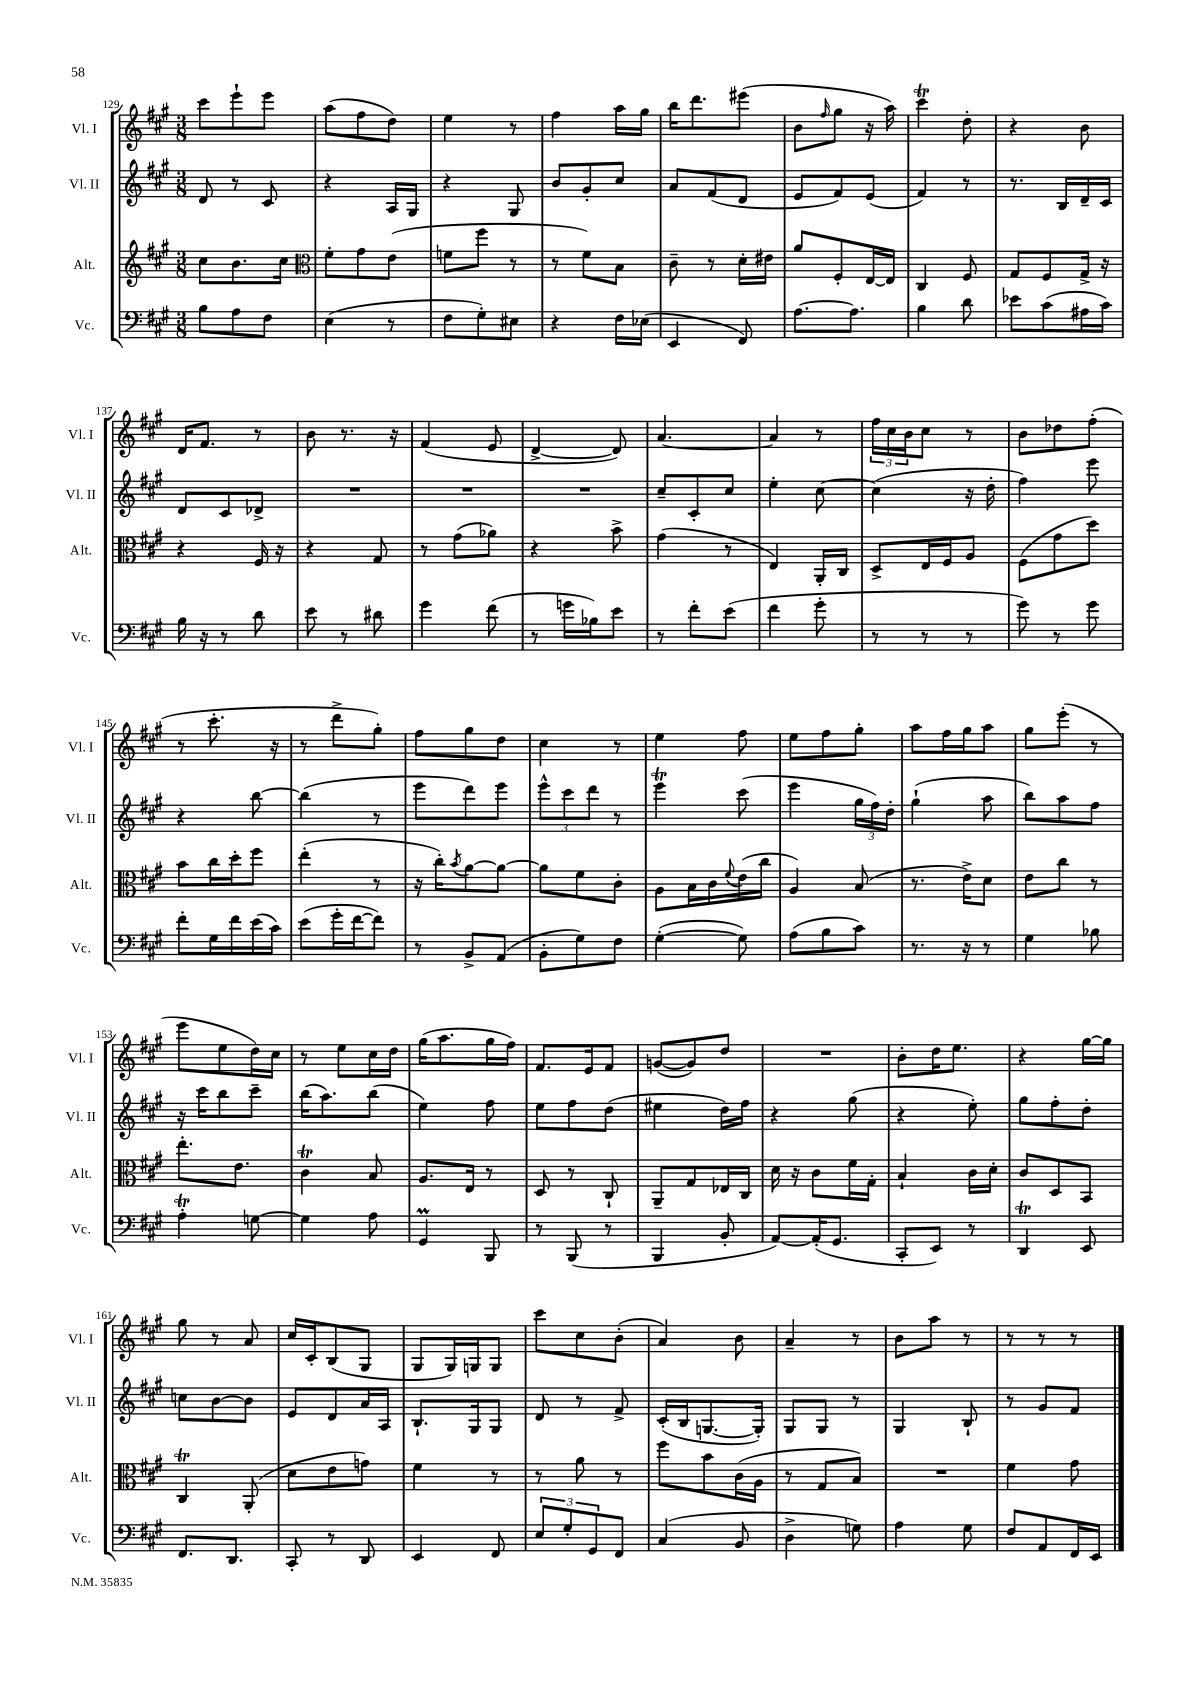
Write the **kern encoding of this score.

**kern	**kern	**kern	**kern
*part4	*part3	*part2	*part1
*staff4	*staff3	*staff2	*staff1
*I"Vc.	*I"Alt.	*I"Vl. II	*I"Vl. I
*I'Vc.	*I'Alt.	*I'Vl. II	*I'Vl. I
*clefF4	*clefG2	*clefG2	*clefG2
*k[f#c#g#]	*k[f#c#g#]	*k[f#c#g#]	*k[f#c#g#]
*M3/8	*M3/8	*M3/8	*M3/8
=129	=129	=129	=129
8B\L	8cc#\L	8d/	8ccc#\L
8A\	8.b\	8r	8eee`\
8F#\J	.	8c#/	8eee\J
.	16cc#\Jk	.	.
=130	=130	=130	=130
*	*clefC3	*	*
(4E\	8f#'\L	4r	(8aa\L
.	8g#\	.	8ff#\
8r	(8e\J	16A/LL	8dd\J)
.	.	16G#/JJ	.
=131	=131	=131	=131
8F#\L	8fn\L	4r	4ee\
8G#'\)	8ff#\J	.	.
8E#X\J	8r	8G#/	8r
=132	=132	=132	=132
4r	8r	8b/L	4ff#\
.	8f#\L)	8g#'/	.
16F#\LL	8B\J	8cc#/J	16aa\LL
(16E-X\JJ	.	.	16gg#\JJ
=133	=133	=133	=133
4EE/	8c#~\	8a/L	16bb\KL
.	.	.	8.ddd\
.	8r	(8f#/	.
8FF#/)	16d'\LL	8d/J	(8eee#X\J
.	16e#X\JJ	.	.
=134	=134	=134	=134
[8.A\L	8a/L	8e/L	8b\L
.	.	.	16qqff#/
.	8F#'/	8f#/)	8gg#\J
8.A\J]	.	.	.
.	[16E/L	(8e/J	16r
.	16E/JJ]	.	16aa\)
=135	=135	=135	=135
4B\	4C#/	4f#/)	4ccc#t\
8d\	8F#/	8r	8dd'\
=136	=136	=136	=136
8e-X\L	8G#/L	8.r	4r
(8c#\	8F#/	.	.
.	.	16B/LL	.
16A#X\L	16G#^/Jk	16d~/	8b\
16c#\JJ)	16r	16c#/JJ	.
!!LO:LB:g=z
=137	=137	=137	=137
16B\	4r	8d/L	16d/KL
16r	.	.	8.f#/J
8r	.	8c#/	.
8d\	16F#/	8d-X^/J	8r
.	16r	.	.
=138	=138	=138	=138
8e\	4r	4.r	8b\
8r	.	.	8.r
8d#X\	8G#/	.	.
.	.	.	16r
=139	=139	=139	=139
4g#\	8r	4.r	(4f#/
.	(8g#\L	.	.
(8f#\	8a-X\J)	.	8e/
=140	=140	=140	=140
8r	4r	4.r	[4d^/
16gn\LL	.	.	.
16B-X\J)	.	.	.
8e\J	8b^\	.	8d/])
=141	=141	=141	=141
8r	(4g#\	8cc#~/L	[4.a/
8f#'\L	.	8c#'/	.
(8e\J	8r	8cc#/J	.
=142	=142	=142	=142
4f#\	4E/)	4ee'\	4a/]
8g#'\	16AA'/LL	[8cc#\	8r
.	16C#/JJ	.	.
=143	=143	=143	=143
8r	8D^/L	(4cc#\]	24ff#\LL
.	.	.	24cc#\
.	.	.	24b\J
8r	16E/L	.	8cc#\J
.	16F#/J	.	.
8r	8A/J	16r	8r
.	.	16dd'\	.
=144	=144	=144	=144
8g#\)	(8F#\L	4ff#\)	8b\L
8r	8g#\	.	8dd-X\
8g#\	8dd\J)	8eee\	(8ff#'\J
!!LO:LB:g=z
=145	=145	=145	=145
8f#'\L	8b\L	4r	8r
16G#\L	16cc#\L	.	8.ccc#'\
16f#\	16dd'\J	.	.
(16e\	8ff#\J	[8bb\	.
16c#\JJ)	.	.	16r
=146	=146	=146	=146
(8e\L	(4ee'\	(4bb\]	8r
16g#'\L	.	.	8ddd^\L
[16f#\J	.	.	.
8f#\J])	8r	8r	8gg#'\J)
=147	=147	=147	=147
8r	16r	8eee\L	8ff#\L
.	16cc#'\KL)	.	.
.	8qb/	.	.
8BB^/L	[8a\	8ddd\)	8gg#\
(8AA/J	8a\J_	8eee\J	8dd\J
=148	=148	=148	=148
8BB'\L	8a\L]	12eee^^\L	4cc#\
.	.	12ccc#\	.
8G#\)	8f#\	.	.
.	.	12ddd\J	.
8F#\J	8c#'\J	8r	8r
=149	=149	=149	=149
([4G#'\	8A\L	4eeeT\	4ee\
.	16B\L	.	.
.	16c#\	.	.
.	8qqf#/	.	.
8G#\])	(16e\	(8ccc#\	8ff#\
.	16cc#\JJ	.	.
=150	=150	=150	=150
(8A\L	4A/)	4eee\	8ee\L
8B\	.	.	8ff#\
8c#\J)	(8B/	24gg#\LL	8gg#'\J
.	.	24ff#\)	.
.	.	24dd'\JJ	.
=151	=151	=151	=151
8.r	8.r	(4gg#`\	8aa\L
.	.	.	16ff#\L
16r	16e^\KL)	.	16gg#\J
8r	8d\J	8aa\	8aa\J
=152	=152	=152	=152
4G#\	8e\L	8bb\L)	8gg#\L
.	8cc#\J	8aa\	(8eee'\J
8B-X\	8r	8ff#\J	8r
!!LO:LB:g=z
=153	=153	=153	=153
4AT'\	8.ee'\L	16r	8eee\L
.	.	16ccc#\KL	.
.	.	8bb\	8ee\
.	8.e\J	.	.
[8Gn\	.	8ccc#~\J	16dd\L)
.	.	.	16cc#\JJ
=154	=154	=154	=154
4G\]	4c#t\	(16bb\KL	8r
.	.	8.aa\)	.
.	.	.	8ee\L
8A\	8B/	(8bb\J	16cc#\L
.	.	.	16dd\JJ
=155	=155	=155	=155
4GG#m/	8.A/L	4ee\)	(16gg#\KL
.	.	.	8.aa\
.	16E/Jk	.	.
8BBB/	8r	8ff#\	16gg#\L
.	.	.	16ff#\JJ)
=156	=156	=156	=156
8r	8D/	8ee\L	8.f#/L
(8BBB/	8r	8ff#\	.
.	.	.	16e/k
8r	8C#`/	(8dd\J	8f#/J
=157	=157	=157	=157
4BBB/	8AA~/L	4ee#X\	([8gn/L
.	8G#/	.	8g/])
8BB'/	16E-X/L	16dd\LL)	8dd/J
.	16C#/JJ	16ff#\JJ	.
=158	=158	=158	=158
[8AA/L)	16d\	4r	4.r
.	16r	.	.
(16AA'/K]	8c#\L	.	.
8.GG#/J	.	.	.
.	16f#\L	(8gg#\	.
.	16G#'\JJ	.	.
=159	=159	=159	=159
8CC#'/L	4B`/	4r	8b'\L
8EE/J)	.	.	16dd\K
.	.	.	8.ee\J
8r	16c#\LL	8ee'\)	.
.	16d'\JJ	.	.
=160	=160	=160	=160
4DDT/	8c#/L	8gg#\L	4r
.	8D/	8ff#'\	.
8EE/	8BB/J	8dd'\J	[16gg#\LL
.	.	.	16gg#\JJ]
!!LO:LB:g=z
=161	=161	=161	=161
8.FF#/L	4C#t/	8ccn\L	8gg#\
.	.	[8b\	8r
8.DD/J	.	.	.
.	(8AA'/	8b\J]	8a/
=162	=162	=162	=162
8CC#'/	8d\L	8e/L	16cc#/LL
.	.	.	16c#'/J
8r	8e\	8d/	(8B/
8DD/	8gn\J)	16a/L	8G#/J
.	.	16A/JJ	.
=163	=163	=163	=163
4EE/	4f#\	8.B`/L	8G#/L
.	.	.	16G#/L)
.	.	16G#/k	16Gn/J
8FF#/	8r	8G#/J	8G/J
=164	=164	=164	=164
12E/L	8r	8d/	8ccc#\L
12G#'/	.	.	.
.	8a\	8r	8cc#\
12GG#/	.	.	.
8FF#/J	8r	8f#^/	(8b'\J
=165	=165	=165	=165
(4C#/	8ff#\L	(16c#'/LL	4a/)
.	.	16B/J	.
.	8b\	[8.Gn/	.
8BB/	(16c#\L	.	8b\
.	16A\JJ	16G'/Jk])	.
=166	=166	=166	=166
4D^\	8r	8G#/L	4a~/
.	8G#/L	8G#/J	.
8Gn\)	8B/J)	8r	8r
=167	=167	=167	=167
4A\	4.r	4G#/	8b\L
.	.	.	8aa\J
8G#\	.	8B`/	8r
=168	=168	=168	=168
8F#/L	4f#\	8r	8r
8AA/	.	8g#/L	8r
16FF#/L	8g#\	8f#/J	8r
16EE/JJ	.	.	.
==	==	==	==
*-	*-	*-	*-
